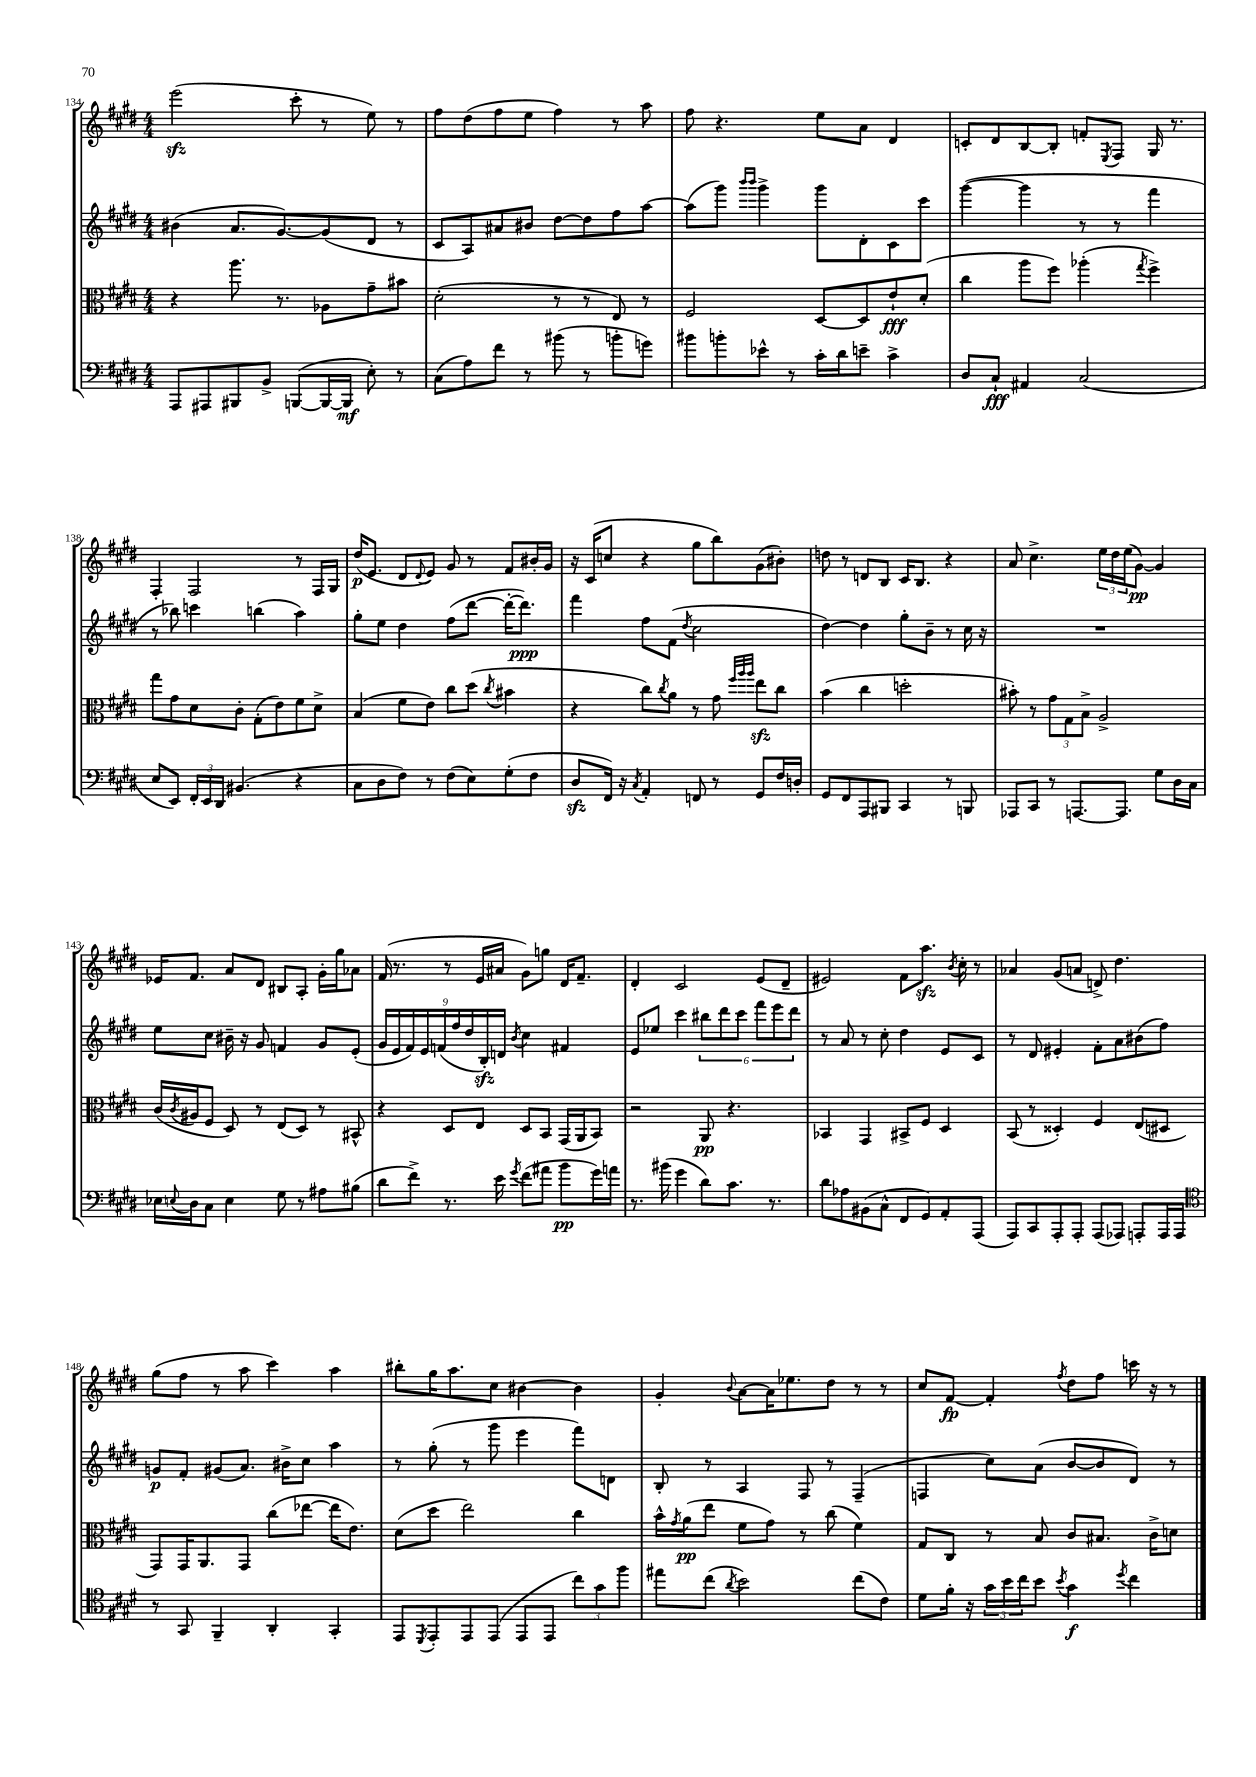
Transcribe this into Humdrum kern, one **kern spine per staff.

**kern	**dynam	**kern	**dynam	**kern	**dynam	**kern	**dynam
*part4	*part4	*part3	*part3	*part2	*part2	*part1	*part1
*staff4	*staff4	*staff3	*staff3	*staff2	*staff2	*staff1	*staff1
*clefF4	*	*clefC3	*	*clefG2	*	*clefG2	*
*k[f#c#g#d#]	*	*k[f#c#g#d#]	*	*k[f#c#g#d#]	*	*k[f#c#g#d#]	*
*M4/4	*	*M4/4	*	*M4/4	*	*M4/4	*
=134	=134	=134	=134	=134	=134	=134	=134
8AAA/L	.	4r	.	(4b#X\	.	(2eeezz\	.
8AAA#X/	.	.	.	.	.	.	.
8BBB#X/	.	8.aa\	.	8.a/L	.	.	.
8BB^/J	.	.	.	.	.	.	.
.	.	8.r	.	[8.g#/)	.	.	.
([8BBBn/L	.	.	.	.	.	8ccc#'\	.
16BBB/L_	.	8A-X\L	.	(8g#/]	.	8r	.
16BBB/JJ]	mf	.	.	.	.	.	.
8E'\)	.	8g#~\	.	8d#/J	.	8ee\)	.
8r	.	8b#X\J	.	8r	.	8r	.
=135	=135	=135	=135	=135	=135	=135	=135
(8C#\L	.	(2d#'\	.	8c#/L	.	8ff#\L	.
8A\)	.	.	.	8A/)	.	(8dd#\	.
8f#\J	.	.	.	8a#X/	.	8ff#\	.
8r	.	.	.	8b#X/J	.	8ee\J	.
(8b#X\	.	8r	.	[8dd#\L	.	4ff#\)	.
8r	.	8r	.	8dd#\]	.	.	.
8bn'\L	.	8E/)	.	8ff#\	.	8r	.
8gn\J)	.	8r	.	[8aa\J	.	8aa\	.
=136	=136	=136	=136	=136	=136	=136	=136
8b#X\L	.	2F#/	.	(8aa\L]	.	8ff#\	.
8bn'\	.	.	.	8ggg#\J)	.	4.r	.
.	.	.	.	16qqbbb/LL	.	.	.
.	.	.	.	16qqbbb/JJ	.	.	.
8e-X^^\J	.	.	.	4ggg#^\	.	.	.
8r	.	.	.	.	.	.	.
16c#'\LL	.	[8D#/L	.	8ggg#\L	.	8ee\L	.
16d#\J	.	.	.	.	.	.	.
8en~\J	.	8D#/]	.	8d#'\	.	8a\J	.
4c#^\	.	8e`/	fff	8c#\	.	4d#/	.
.	.	(8d#'/J	.	8ccc#\J	.	.	.
=137	=137	=137	=137	=137	=137	=137	=137
8D#/L	.	4cc#\	.	([4ggg#\	.	8cn'/L	.
8C#`/J	fff	.	.	.	.	8d#/	.
4AA#X/	.	8aa\L	.	4ggg#\]	.	[8B/	.
.	.	8ff#\J)	.	.	.	8B'/J]	.
(2C#/	.	(4aa-X'\	.	8r	.	8fn'/L	.
.	.	.	.	.	.	8qE/	.
.	.	.	.	8r	.	8F#/J	.
.	.	8qgg#/	.	.	.	.	.
.	.	4ff#^\)	.	4fff#\	.	16G#/	.
.	.	.	.	.	.	8.r	.
!!LO:LB:g=z
=138	=138	=138	=138	=138	=138	=138	=138
8E/L	.	8gg#\L	.	8r	.	4F#'/	.
8EE/J)	.	8g#\	.	8bb-X\)	.	.	.
24FF#'/LL	.	8d#\	.	4cccn\	.	2F#/	.
24EE/	.	.	.	.	.	.	.
24DD#/JJ	.	.	.	.	.	.	.
(4.BB#X/	.	8c#'\J	.	.	.	.	.
.	.	(8G#'\L	.	(4bbn\	.	.	.
.	.	8e\)	.	.	.	.	.
4r	.	8f#\	.	4aa\)	.	8r	.
.	.	8d#^\J	.	.	.	16F#/LL	.
.	.	.	.	.	.	16G#/JJ	.
=139	=139	=139	=139	=139	=139	=139	=139
8C#\L	.	(4B/	.	8gg#'\L	.	(16dd#/KL	p
.	.	.	.	.	.	8.e/J	.
8D#\	.	.	.	8ee\J	.	.	.
8F#\J)	.	8f#\L	.	4dd#\	.	8d#/L	.
.	.	.	.	.	.	8qqd#/	.
8r	.	8e\J)	.	.	.	8e/J)	.
(8F#\L	.	8cc#\L	.	(8ff#\L	.	8g#/	.
8E\)	.	(8dd#\J	.	[8ddd#\J	.	8r	.
.	.	8qcc#/	.	.	.	.	.
(8G#'\	.	4b#X\	.	16ddd#'\KL_	.	8f#/L	.
.	.	.	.	8.ddd#\J])	ppp	.	.
8F#\J	.	.	.	.	.	16b#X'/L	.
.	.	.	.	.	.	16g#/JJ	.
=140	=140	=140	=140	=140	=140	=140	=140
8D#zz/L	.	4r	.	4fff#\	.	16r	.
.	.	.	.	.	.	(16c#/KL	.
16FF#/Jk)	.	.	.	.	.	8ccn/J	.
16r	.	.	.	.	.	.	.
8qC#/	.	.	.	.	.	.	.
4AA'/	.	8cc#\L)	.	8ff#\L	.	4r	.
.	.	8qcc#/	.	.	.	.	.
.	.	8a\J	.	(8f#\J	.	.	.
.	.	.	.	8qdd#/	.	.	.
8FFn/	.	8r	.	2cc#\	.	8gg#\L	.
8r	.	8g#\	.	.	.	8bb\)	.
.	.	32qqff#/LLL	.	.	.	.	.
.	.	32qqaa/	.	.	.	.	.
.	.	32qqaa/JJJ	.	.	.	.	.
8GG#/L	.	8eezz\L	.	.	.	(8g#\	.
16F#/L	.	8cc#\J	.	.	.	8b#X'\J)	.
16Dn'/JJ	.	.	.	.	.	.	.
=141	=141	=141	=141	=141	=141	=141	=141
8GG#/L	.	(4b\	.	[4dd#\)	.	8ddn\	.
8FF#/	.	.	.	.	.	8r	.
8AAA/	.	4cc#\	.	4dd#\]	.	8dn/L	.
8BBB#X/J	.	.	.	.	.	8B/J	.
4CC#/	.	2ddn'\	.	8gg#'\L	.	16c#/KL	.
.	.	.	.	.	.	8.B/J	.
.	.	.	.	8b~\J	.	.	.
8r	.	.	.	8r	.	4r	.
8BBBn/	.	.	.	16cc#\	.	.	.
.	.	.	.	16r	.	.	.
=142	=142	=142	=142	=142	=142	=142	=142
8AAA-X/L	.	8b#X'\)	.	1r	.	8a/	.
8CC#/J	.	8r	.	.	.	4.cc#^\	.
8r	.	12g#\L	.	.	.	.	.
.	.	12G#\	.	.	.	.	.
[8.AAAn/L	.	.	.	.	.	.	.
.	.	12B^\J	.	.	.	.	.
.	.	2A^/	.	.	.	24ee\LL	.
.	.	.	.	.	.	24dd#\	.
8.AAA/J]	.	.	.	.	.	.	.
.	.	.	.	.	.	(24ee\J	.
.	.	.	.	.	.	[8g#\J)	pp
8G#\L	.	.	.	.	.	4g#/]	.
16D#\L	.	.	.	.	.	.	.
16C#\JJ	.	.	.	.	.	.	.
!!LO:LB:g=z
=143	=143	=143	=143	=143	=143	=143	=143
16E-X\LL	.	(16c#/LL	.	8ee\L	.	16e-X/KL	.
8qqEn/	.	8qc#/	.	.	.	.	.
16D#\J	.	16A#X/J	.	.	.	8.f#/J	.
8C#\J	.	8F#/J	.	8cc#\J	.	.	.
4E\	.	8D#/)	.	16b#X~\	.	8a/L	.
.	.	.	.	16r	.	.	.
.	.	8r	.	8g#/	.	8d#/J	.
8G#\	.	(8E/L	.	4fn/	.	8B#X/L	.
8r	.	8D#/J)	.	.	.	8A'/J	.
8A#X\L	.	8r	.	8g#/L	.	16g#'\LL	.
.	.	.	.	.	.	16gg#\J	.
(8B#X\J	.	8BB#X^^/	.	(8e'/J	.	8a-X\J	.
=144	=144	=144	=144	=144	=144	=144	=144
8d#\L	.	4r	.	18g#/LL	.	(16f#/	.
.	.	.	.	18e/	.	.	.
.	.	.	.	.	.	8.r	.
.	.	.	.	18f#/)	.	.	.
8f#^\J)	.	.	.	.	.	.	.
.	.	.	.	18e/	.	.	.
.	.	.	.	(18fn/	.	.	.
8.r	.	8D#/L	.	.	.	8r	.
.	.	.	.	18ff#/	.	.	.
.	.	.	.	18dd#/	.	.	.
.	.	8E/J	.	.	.	16e/LL	.
.	.	.	.	18Bzz'/)	.	.	.
16e\	.	.	.	.	.	16a#X/JJ	.
.	.	.	.	18dn/JJ	.	.	.
8qg#/	.	.	.	8qb/	.	.	.
(8f#\L	.	8D#/L	.	4cc#\	.	8g#\L)	.
8a#X\J	.	8BB/J	.	.	.	8ggn\J	.
8b\L	pp	(16GG#/LL	.	4f#X/	.	16d#/KL	.
.	.	16AA/J	.	.	.	8.f#~/J	.
16g#\L)	.	8BB/J)	.	.	.	.	.
16an\JJ	.	.	.	.	.	.	.
=145	=145	=145	=145	=145	=145	=145	=145
8.r	.	2r	.	8e/L	.	4d#'/	.
.	.	.	.	8ee-X/J	.	.	.
(16b#X\	.	.	.	.	.	.	.
4g#\	.	.	.	4ccc#\	.	2c#/	.
8d#\L)	.	8AA/	pp	12bb#X\L	.	.	.
.	.	.	.	12ddd#\	.	.	.
8.c#\J	.	4.r	.	.	.	.	.
.	.	.	.	12ccc#\J	.	.	.
.	.	.	.	12fff#\L	.	(8e/L	.
8.r	.	.	.	.	.	.	.
.	.	.	.	12eee\	.	.	.
.	.	.	.	.	.	8d#~/J	.
.	.	.	.	12ddd#\J	.	.	.
=146	=146	=146	=146	=146	=146	=146	=146
8d#\L	.	4BB-X/	.	8r	.	2e#X/)	.
8A-X\	.	.	.	8a/	.	.	.
(8BB#X\	.	4GG#/	.	8r	.	.	.
8C#^^\J	.	.	.	8cc#'\	.	.	.
8FF#/L	.	8BB#X^/L	.	4dd#\	.	8f#\L	.
8GG#/)	.	8F#/J	.	.	.	8.aazz\J	.
8AA'/	.	4D#/	.	8e/L	.	.	.
.	.	.	.	.	.	8qb/	.
.	.	.	.	.	.	16cc#'\	.
(8AAA/J	.	.	.	8c#/J	.	8r	.
=147	=147	=147	=147	=147	=147	=147	=147
8AAA/L)	.	(8BB/	.	8r	.	4a-X/	.
8CC#/	.	8r	.	8d#/	.	.	.
8AAA'/	.	4D##X'/)	.	4e#X'/	.	(8g#/L	.
8AAA'/J	.	.	.	.	.	8an/J	.
(8AAA/L	.	4F#/	.	8f#'\L	.	8dn^/)	.
8AAA-X/J)	.	.	.	8a\	.	4.dd#\	.
8AAAn'/L	.	(8E/L	.	(8b#X\	.	.	.
16AAA/L	.	8D#X/J	.	8ff#\J)	.	.	.
16AAA/JJ	.	.	.	.	.	.	.
!!LO:LB:g=z
=148	=148	=148	=148	=148	=148	=148	=148
*clefC4	*	*	*	*	*	*	*
8r	.	8GG#/L)	.	8gn/L	p	(8gg#\L	.
8GG#/	.	16GG#/K	.	8f#'/J	.	8ff#\J	.
.	.	8.AA/	.	.	.	.	.
4FF#~/	.	.	.	(8g#X/L	.	8r	.
.	.	8GG#/J	.	8.a/J)	.	8aa\	.
4AA'/	.	(8cc#\L	.	.	.	4ccc#\)	.
.	.	.	.	16b#X^\KL	.	.	.
.	.	[8ee-X\J	.	8cc#\J	.	.	.
4GG#'/	.	16ee-\KL]	.	4aa\	.	4aa\	.
.	.	8.e\J)	.	.	.	.	.
=149	=149	=149	=149	=149	=149	=149	=149
8EE/L	.	(8d#\L	.	8r	.	8bb#X'\L	.
8qDD#/	.	.	.	.	.	.	.
8EE'/	.	8dd#\J	.	(8gg#'\	.	16gg#\K	.
.	.	.	.	.	.	8.aa\	.
8EE/	.	2ee\)	.	8r	.	.	.
(8EE/J	.	.	.	8ggg#\	.	8cc#\J	.
8EE/L	.	.	.	4eee\	.	[4b#X\	.
8EE/J	.	.	.	.	.	.	.
12cc#\L)	.	4cc#\	.	8fff#\L)	.	4b#\]	.
12g#\	.	.	.	.	.	.	.
.	.	.	.	8dn\J	.	.	.
12ff#\J	.	.	.	.	.	.	.
=150	=150	=150	=150	=150	=150	=150	=150
8ee#X\L	.	16b^^\LL	.	8B'/	.	4g#'/	.
.	.	8qg#/	.	.	.	.	.
.	.	(16a\J	pp	.	.	.	.
(8cc#\J	.	8ee\J	.	8r	.	.	.
8qa/	.	.	.	.	.	8qqb/	.
2b\)	.	8f#\L	.	4A/	.	[8a\L	.
.	.	8g#\J)	.	.	.	16a\K]	.
.	.	.	.	.	.	8.ee-X\	.
.	.	8r	.	8F#/	.	.	.
.	.	(8cc#\	.	8r	.	8dd#\J	.
(8cc#\L	.	4f#\)	.	(4F#~/	.	8r	.
8c#\J)	.	.	.	.	.	8r	.
=151	=151	=151	=151	=151	=151	=151	=151
8d#\L	.	8G#/L	.	4Fn/	.	8cc#/L	.
16f#'\Jk	.	8C#/J	.	.	.	[8f#/J	fp
16r	.	.	.	.	.	.	.
24g#\LL	.	8r	.	8cc#\L)	.	4f#'/]	.
24b\	.	.	.	.	.	.	.
24cc#\J	.	.	.	.	.	.	.
8b\J	.	8B/	.	(8a\J	.	.	.
8qb/	.	.	.	.	.	8qff#/	.
4g#\	f	8c#/L	.	[8b/L	.	8dd#\L	.
.	.	8.B#X/J	.	8b/]	.	8ff#\J	.
8qdd#/	.	.	.	.	.	.	.
4cc#\	.	.	.	8d#/J)	.	16cccn\	.
.	.	16c#^\KL	.	.	.	16r	.
.	.	8dn\J	.	8r	.	8r	.
==	==	==	==	==	==	==	==
*-	*-	*-	*-	*-	*-	*-	*-
